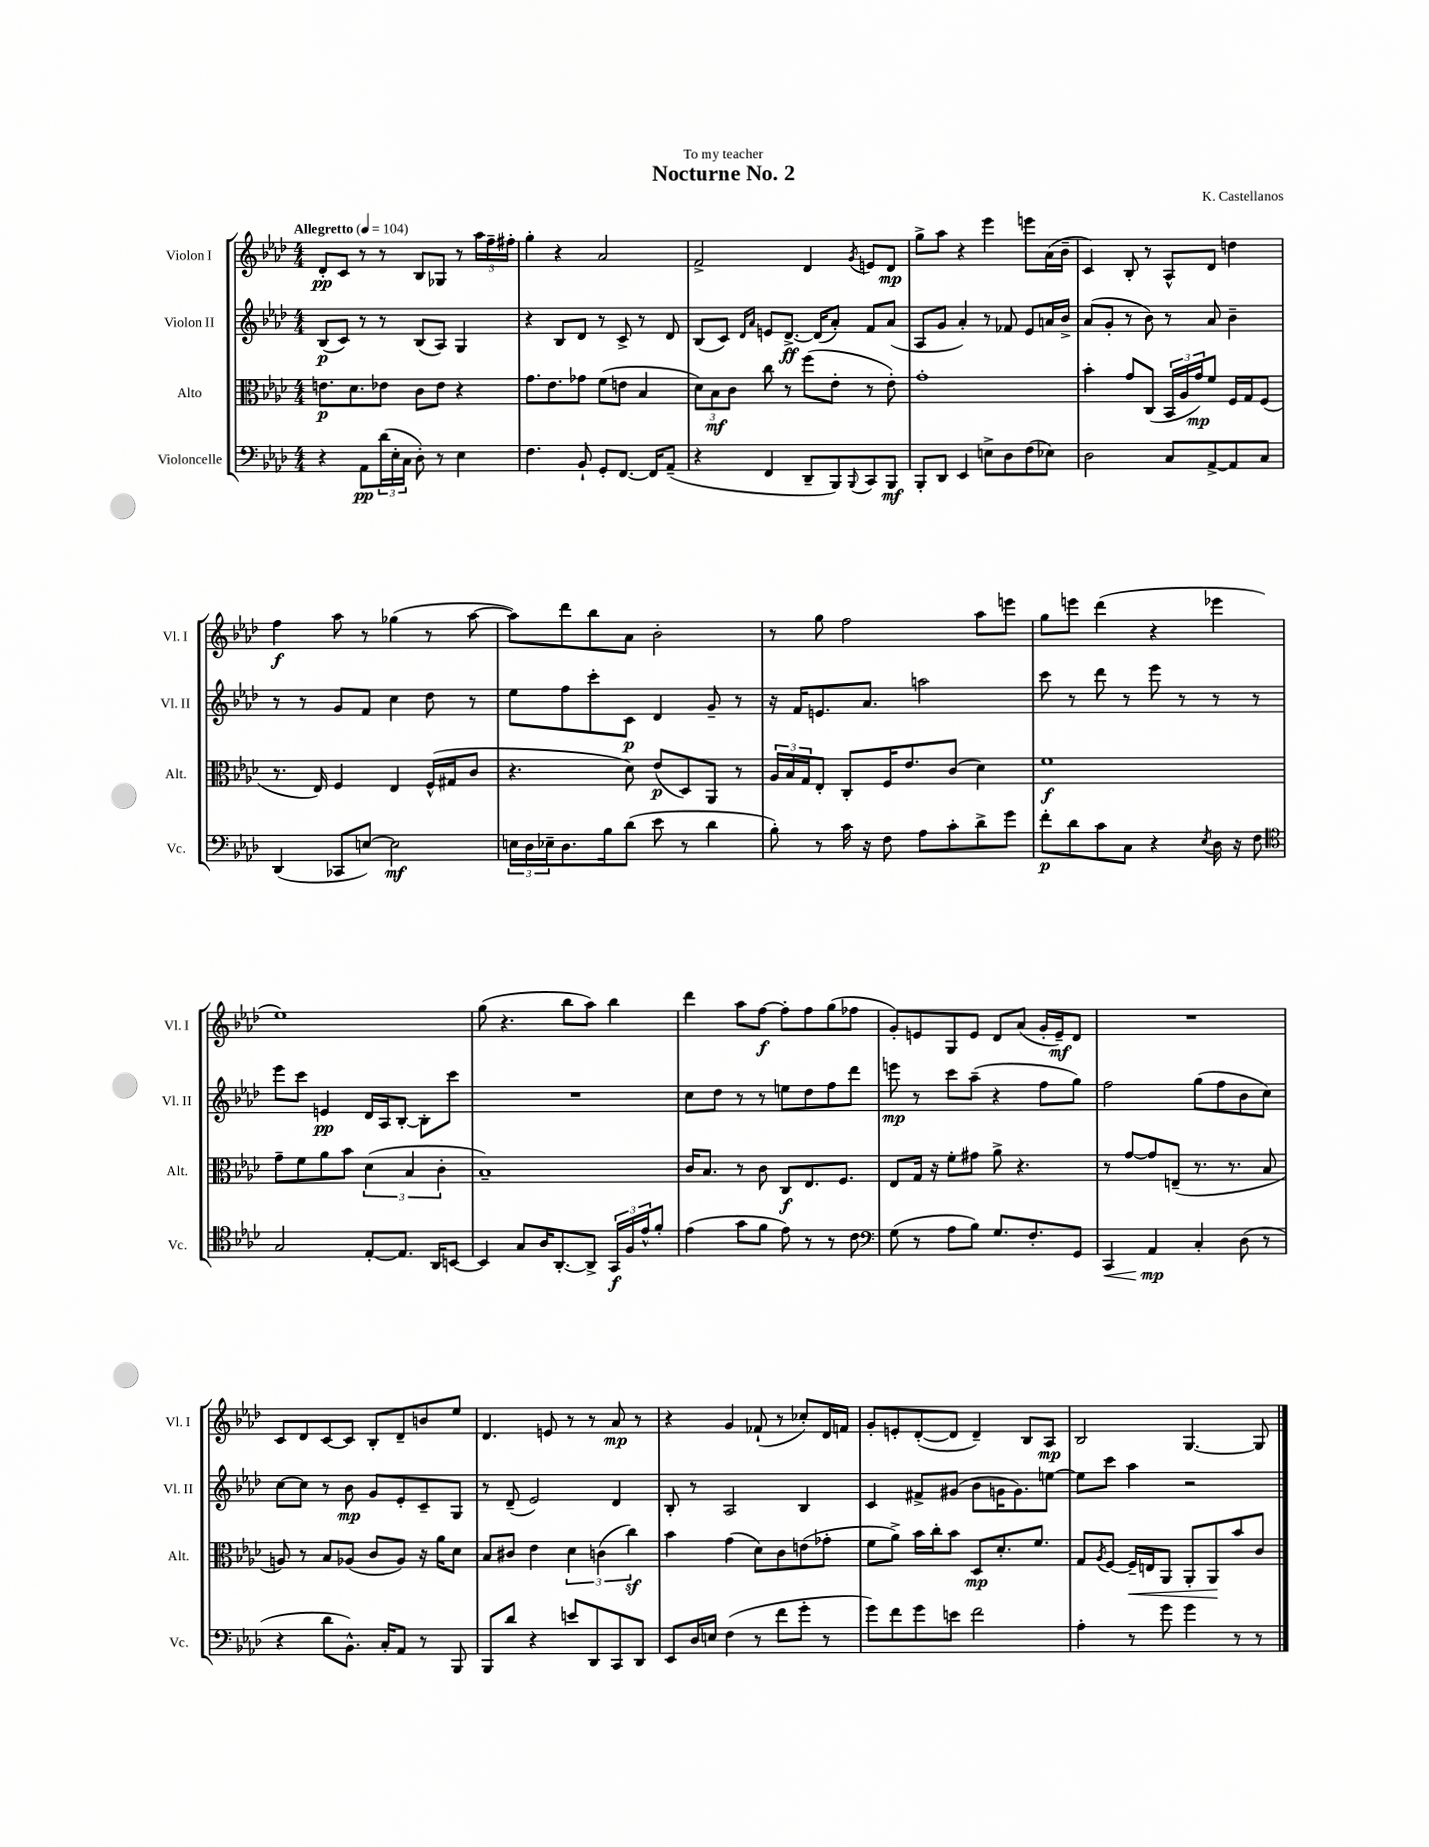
\header { title = "Nocturne No. 2" composer = "K. Castellanos" dedication = "To my teacher" }
<<
\new StaffGroup <<
\new Staff = "s0" \with { instrumentName = "Violon I" shortInstrumentName = "Vl. I" } {
    \clef treble \key aes \major \numericTimeSignature \time 4/4 \tempo "Allegretto" 4 = 104
    des'8-.\pp c'8 r8 r8 bes8 ges8 r8 \tuplet 3/2 { aes''16 f''16-- fis''16-. } |
    g''4-. r4 aes'2 |
    f'2-> des'4 \acciaccatura { g'8 } e'8 des'8\mp |
    g''8-> aes''8 r4 ees'''4 e'''8 aes'16( bes'16-- |
    c'4) bes8-. r8 aes8-^ des'8 d''4 |
    f''4\f aes''8 r8 ges''4( r8 aes''8~ |
    aes''8) des'''8 bes''8 aes'8 bes'2-. |
    r8 g''8 f''2 aes''8 e'''8 |
    g''8 e'''8 des'''4( r4 ees'''4 |
    ees''1) |
    g''8( r4. bes''8 aes''8) bes''4 |
    des'''4 aes''8 f''8~\f f''8-. f''8 g''8( fes''8 |
    g'8-.) e'8 g8 e'8 des'8 aes'8( g'16-. e'16--\mf) des'8 |
    R1 |
    c'8 des'8 c'8~ c'8 bes8-. des'8-- b'8 ees''8 |
    des'4. e'8 r8 r8 aes'8\mp r8 |
    r4 g'4 fes'8-!( r8 ces''8-.) des'16 f'16 |
    g'8-. e'8-. des'8~-.( des'8 des'4--) bes8 aes8\mp |
    bes2 g4.~ g8 \bar "|." |
}
\new Staff = "s1" \with { instrumentName = "Violon II" shortInstrumentName = "Vl. II" } {
    \clef treble \key aes \major \numericTimeSignature \time 4/4
    bes8\p( c'8) r8 r8 bes8( aes8) g4 |
    r4 bes8 des'8 r8 c'8-> r8 des'8 |
    bes8( c'8) \grace { des'16 aes'16 } e'8 des'8.~->\ff des'16( aes'8-.) f'8 aes'8( |
    aes8 g'8 aes'4-.) r8 fes'8 ees'8 a'16 bes'16-> |
    aes'8( g'8-. r8 bes'8) r8 aes'8 bes'4-- |
    r8 r8 g'8 f'8 c''4 des''8 r8 |
    ees''8 f''8 c'''8-. c'8\p des'4 g'8-- r8 |
    r16 f'16 e'8. aes'8. a''2 |
    c'''8 r8 des'''8 r8 ees'''8 r8 r8 r8 |
    ees'''8 c'''8 e'4\pp des'16 aes16 bes8~-. bes8-. c'''8 |
    R1 |
    c''8 des''8 r8 r8 e''8 des''8 f''8 des'''8 |
    e'''8\mp r8 c'''8 aes''8--( r4 f''8 g''8) |
    f''2 g''8( f''8 bes'8 c''8) |
    c''8~ c''8 r8 bes'8\mp g'8 ees'8-. c'8-- g8 |
    r8 des'8--( ees'2) des'4 |
    bes8-. r8 aes2 bes4 |
    c'4 fis'8-> gis'8( bes'8 g'16 g'8.) e''8~ |
    e''8 c'''8 aes''4 r2 \bar "|." |
}
\new Staff = "s2" \with { instrumentName = "Alto" shortInstrumentName = "Alt." } {
    \clef alto \key aes \major \numericTimeSignature \time 4/4
    e'8.\p des'8. ees'8 c'8 ees'8 r4 |
    g'8. ees'8. ges'8 f'8( e'8 bes4 |
    \tuplet 3/2 { des'8) bes8\mf c'8 } c''8 r8 f''8( ees'8-. r8 ees'8-.) |
    g'1-. |
    bes'4-. g'8 c8( \tuplet 3/2 { bes,16 aes16 g'16\mp) } f'8 f16 g16 f8( |
    r8. ees16) f4 ees4 f16-^( gis16 c'8 |
    r4. des'8) ees'8\p( des8) aes,8 r8 |
    \tuplet 3/2 { aes16 bes16 g16 } ees8-. c8-. f16 ees'8. c'8( des'4) |
    f'1\f |
    g'8-- f'8 aes'8 bes'8 \tuplet 3/2 { des'4( bes4 c'4-. } |
    bes1--) |
    c'16 bes8. r8 c'8 c8\f ees8. f8. |
    ees8 g16 r16 f'8-. gis'8 aes'8-> r4. |
    r8 g'8~ g'8 e8--( r8. r8. bes8 |
    a8) r8 bes8 aes8( c'8 aes8) r16 aes'16 des'8 |
    bes8 cis'8 ees'4 \tuplet 3/2 { des'4 c'4( c''4\sf) } |
    bes'4 g'4( des'8) c'8 e'8( ges'8-. |
    f'8 aes'8->) bes'16 c''16-. bes'8 des8\mp des'8.-. f'8. |
    g8 \acciaccatura { aes8 } f8~ f16--\< e16 aes,8 aes,8-. aes,8\! bes'8 c'8 \bar "|." |
}
\new Staff = "s3" \with { instrumentName = "Violoncelle" shortInstrumentName = "Vc." } {
    \clef bass \key aes \major \numericTimeSignature \time 4/4
    r4 aes,8\pp \tuplet 3/2 { des'16( ees16-. c16 } des8-.) r8 ees4 |
    f4. bes,8-! g,8-. f,8.~ f,16 aes,8--( |
    r4 f,4 des,8-- bes,,8) \appoggiatura { bes,,8 } c,8 bes,,8\mf |
    bes,,8-. des,8 ees,4 e8-> des8 f8( ees8) |
    des2 c8 aes,8~-> aes,8 c8 |
    des,4( ces,8 e8~) e2\mf |
    \tuplet 3/2 { e16 des16 ees16-- } des8. bes16 des'8( ees'8 r8 des'4 |
    bes8-.) r8 c'16 r16 f8 aes8 c'8-. des'8-> g'8 |
    f'8-.\p des'8 c'8 c8 r4 \acciaccatura { ees8 } des16 r16 f8 |
    \clef tenor g2 ees8~-. ees8. aes,16 b,8~ |
    b,4 g8 aes16 aes,8.~-. aes,8-> \tuplet 3/2 { g,16\f f16 ees'16-^ } f'8-. |
    ees'4( g'8 f'8 ees'8) r8 r8 c'8 |
    \clef bass g8( r8 aes8 bes8) g8. f8.-. g,8 |
    c,4\< aes,4\mp\! c4-. des8( r8 |
    r4 des'8 bes,8.-^) c16-. aes,8 r8 bes,,8 |
    bes,,8 des'8 r4 e'8 des,8 c,8 des,8 |
    ees,8 des16 e16 f4( r8 f'8 g'8-. r8 |
    g'8) f'8 g'8 e'8 f'2 |
    aes4-. r8 g'8 g'4 r8 r8 \bar "|." |
}
>>
>>
\layout { \context { \Score \remove "Bar_number_engraver" } }
